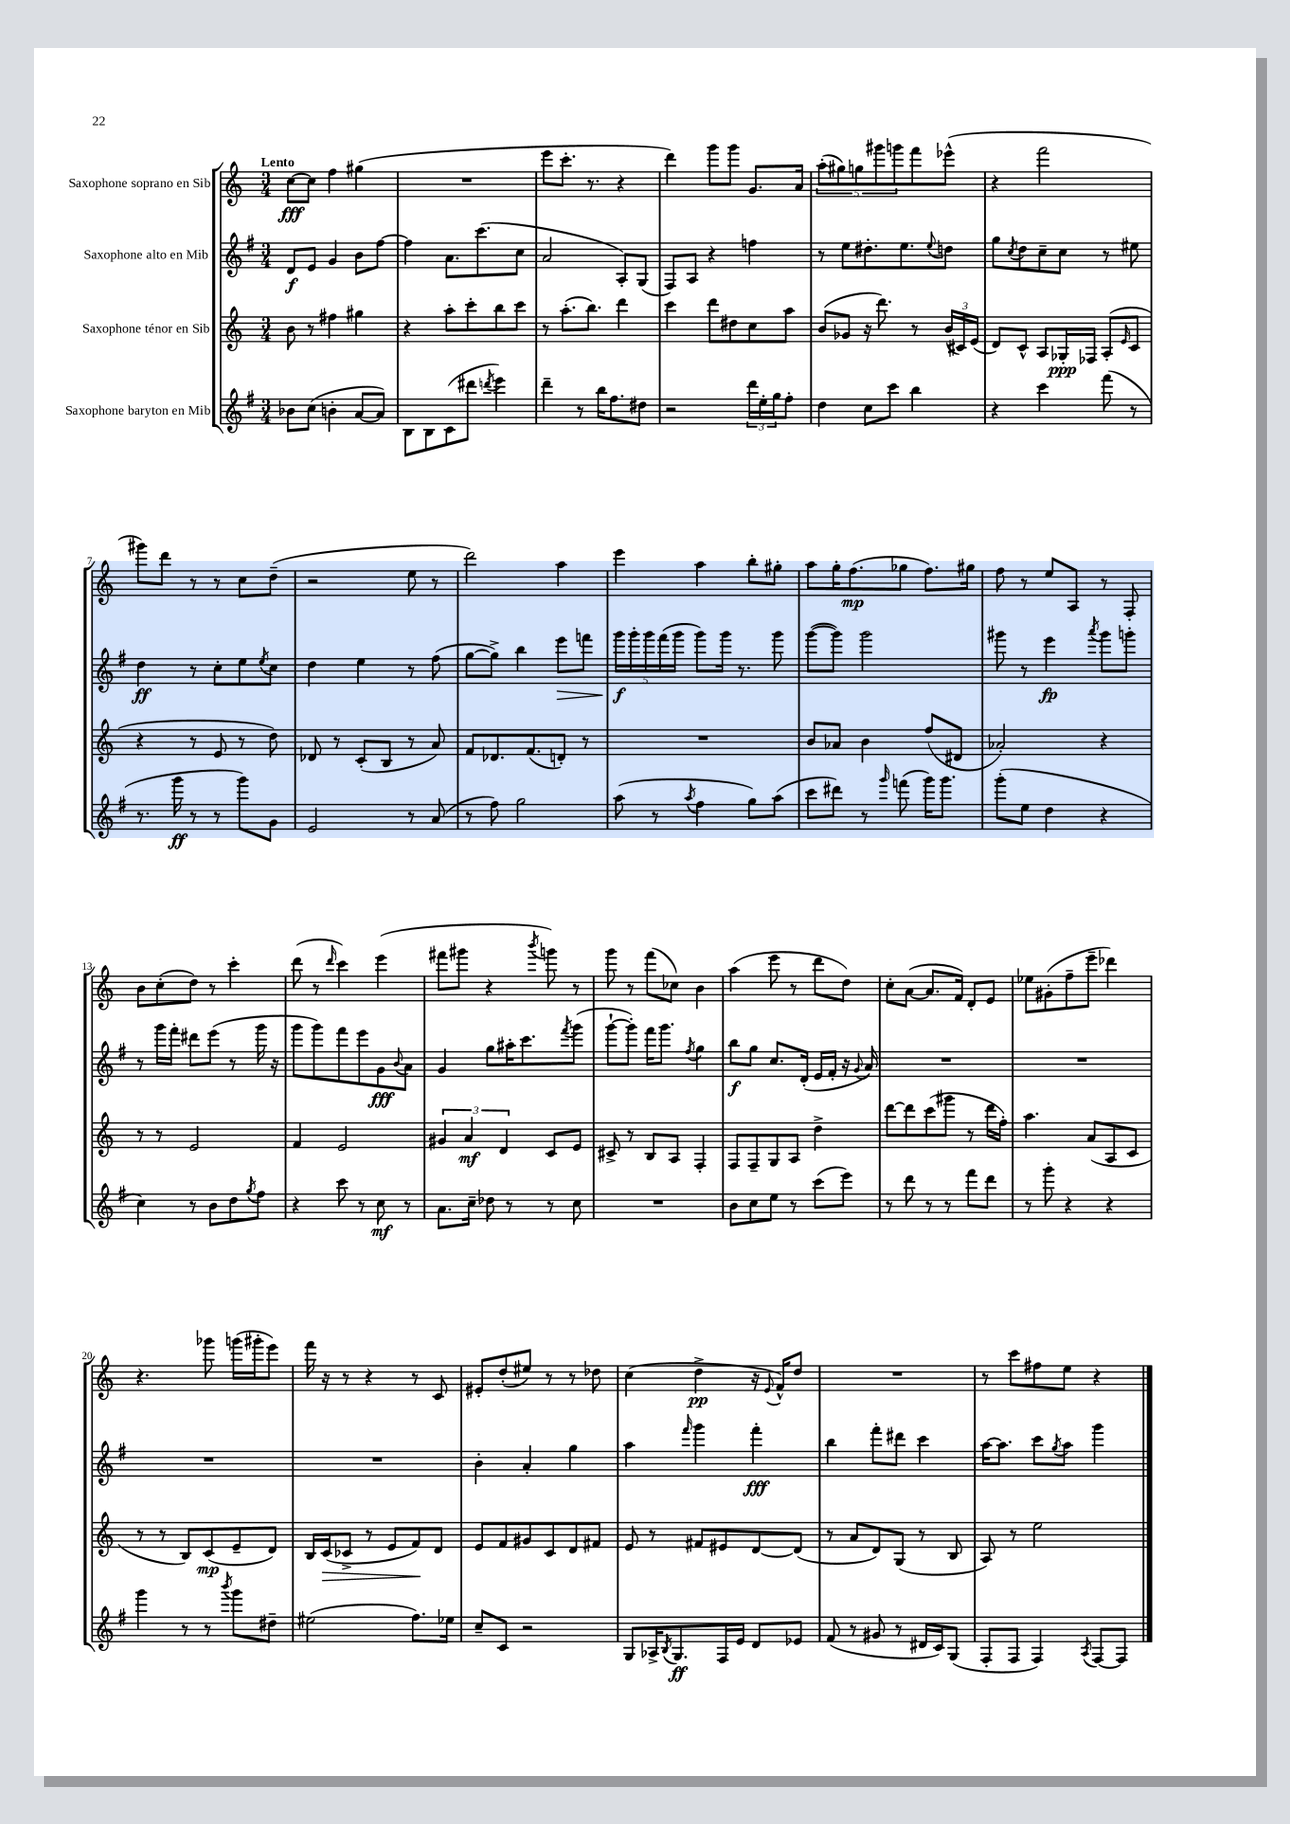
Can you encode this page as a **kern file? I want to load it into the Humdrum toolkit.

**kern	**kern	**kern	**kern
*staff4	*staff3	*staff2	*staff1
*clefG2	*clefG2	*clefG2	*clefG2
*k[f#]	*k[]	*k[f#]	*k[]
*M3/4	*M3/4	*M3/4	*M3/4
8b-\L	8b\	8d/L	[8cc\L
(8cc\J	8r	8e/J	8cc\]J
4b'\	4ff#\	4g/	4ff\
[8a/L	4gg#\	8b\L	(4gg#\
8a/]J)	.	[8ff#\J	.
=	=	=	=
8B\L	4r	4ff#\]	2.r
8B\	.	.	.
(8c\	8aa'\L	8.a\L	.
8ddd#\J	8ccc'\	.	.
.	.	(8.ccc\	.
8qddd/	.	.	.
4eee\)	8bb\	.	.
.	8ccc\J	8cc\J	.
=	=	=	=
4ddd~\	8r	2a/	8eee\L
.	(8.aa'\L	.	8.ccc'\J
8r	.	.	.
.	8.bb\J)	.	8.r
16bb\LK	.	.	.
8.ff#\	.	.	.
.	4ddd\	8A'/L)	4r
8dd#\J	.	(8G/J	.
=	=	=	=
2r	4ccc\	8F#/L)	4ddd\)
.	.	8A/J	.
.	8ddd\L	4r	8ggg\L
.	8dd#\	.	8ggg\J
24ddd\LL	8cc\	4ff\	8.g/L
24ee'\	.	.	.
24gg\J	.	.	.
8ff#'\J	8aa\J	.	.
.	.	.	16a/Jk
=	=	=	=
4dd\	(8b/L	8r	(10aa'\L
.	.	.	10gg#\)
.	8g-/J	8ee\L	.
.	.	.	10gg\
8cc\L	16r	8.dd#'\	.
.	.	.	10ggg#\
.	8.ddd\)	.	.
8ccc\J	.	.	.
.	.	.	10ggg\
.	.	8.ee\	.
4bb\	8r	.	8fff\
.	.	8qqee/	.
.	(24b/LL	8dd\J	(8eee-^^\J
.	24c#/)	.	.
.	(24e/JJ	.	.
=	=	=	=
4r	8d/L)	8gg\L	4r
.	.	8qcc/	.
.	8c^^/J	8dd\	.
4ccc\	8A/L	8cc~\	2fff\
.	16G-'/L	8cc\J	.
.	16F-/JJ	.	.
(8fff#\	(8A'/L	8r	.
.	16qqe/	.	.
8r	8c/J	8ee#\	.
=	=	=	=
8.r	4r	4dd\	8ggg#\L)
.	.	.	8ddd\J
16ggg\	.	.	.
8r	8r	8r	8r
8r	8e/	8cc'\L	8r
8ggg\L)	8r	8ee\	8cc\L
.	.	8qee/	.
8g\J	8dd\)	8cc\J	(8dd~\J
=	=	=	=
2e/	8d-/	4dd\	2r
.	8r	.	.
.	(8c'/L	4ee\	.
.	8B/J	.	.
8r	8r	8r	8ee\
(8a/	8a/)	(8ff#\	8r
=	=	=	=
8r	8f/L	[8gg\L	2ddd\)
8ff#\)	8.d-/	8gg^\]J)	.
2gg\	.	4bb\	.
.	(8.f/	.	.
.	8d'/J)	8eee\L	4aa\
.	8r	8fff\J	.
=	=	=	=
(8aa\	2.r	20ggg\LL	4eee\
.	.	20ggg'\	.
.	.	20ggg\	.
8r	.	.	.
.	.	(20fff#\	.
.	.	20ggg\JJ	.
8qaa/	.	.	.
4ff#\	.	8ggg\L)	4aa\
.	.	16ggg\Jk	.
.	.	8.r	.
8gg\L)	.	.	8bb'\L
(8aa\J	.	8ggg\	8gg#'\J
=	=	=	=
8ccc\L	8b/L	([8ggg\L	8aa\L
8ddd#\J)	8a-/J	8ggg\]J)	16gg'\K
.	.	.	(8.ff\
8r	4b\	2ggg\	.
16qqggg/	.	.	.
(8fff\	.	.	8gg-\J
16ggg\LK)	(8ff/L	.	8.ff\L)
8.ggg\J	.	.	.
.	8d#/J	.	.
.	.	.	16gg#\Jk
=	=	=	=
(8ggg'\L	2a-'/)	8ggg#\	8ff\
8ee\J	.	8r	8r
4dd\	.	4eee\	8ee/L
.	.	.	8A/J
.	.	8qaaa/	.
4r	4r	8ggg#\L	8r
.	.	8ggg'\J	8F'/
=	=	=	=
4cc\)	8r	8r	8b\L
.	8r	16ggg\LL	(8cc'\
.	.	16fff#'\JJ	.
8r	2e/	8ddd#\L	8dd\J)
8b\L	.	(8eee\J	8r
8dd\	.	8r	4ccc'\
8qgg/	.	.	.
8ff#\J	.	16ggg\	.
.	.	16r	.
=	=	=	=
4r	4f/	8ggg\L	(8ddd\
.	.	8ggg\)	8r
.	.	.	16qqddd/
8ccc\	2e/	8fff#\	4ccc\)
8r	.	8eee\	.
8cc\	.	8g\	(4eee\
.	.	8qqb/	.
8r	.	8a\J	.
=	=	=	=
8.a\L	6g#/	4g/	8fff#\L
.	.	.	8ggg#\J
.	6a/	.	.
16cc~\Jk	.	.	.
8dd-\	.	8gg\L	4r
.	6d/	.	.
8r	.	16aa#'\K	.
.	.	8.ccc\	.
.	.	.	8qbbb/
8r	8c/L	.	8ggg\)
.	.	8qfff#/	.
8cc\	8e/J	(8ggg\J	8r
=	=	=	=
2.r	8c#^/	[8ggg`\L	8ggg\
.	8r	8ggg'\]J)	8r
.	8B/L	16fff#\LK	(8fff\L
.	.	8.ggg\J	.
.	8A/J	.	8cc-\J)
.	.	8qff#/	.
.	4F'/	4gg\	4b\
=	=	=	=
8b\L	8F/L	8bb\L	(4aa\
8cc\	8F~/	8gg\J	.
8ee\J	8G/	8.cc/L	8eee\
8r	8A/J	.	8r
.	.	(16d'/Jk	.
(8ccc\L	4dd^\	16e/LL	8ddd\L
.	.	16f#'/JJ	.
8eee\J)	.	16r	8dd\J)
.	.	8qqg/	.
.	.	16a/)	.
=	=	=	=
8r	[8ddd\L	2.r	8cc'\L
8ddd\	8ddd\]	.	([8a\J
8r	(8ccc\	.	8.a/]L
8r	8ggg#\J	.	.
.	.	.	16f/Jk)
8fff#\L	8r	.	8d'/L
8ddd\J	16ddd\LL	.	8e/J
.	16ff'\JJ)	.	.
=	=	=	=
8r	4.aa\	2.r	8ee-\L
8ggg'\	.	.	(8g#'\
4r	.	.	8ff~\
.	(8a/L	.	8eee~\J
4r	8A/	.	4ddd-\)
.	8c/J	.	.
=	=	=	=
4ggg\	8r	2.r	4.r
.	8r	.	.
8r	8B/L)	.	.
8r	(8c/	.	8ggg-\
8qbbb/	.	.	.
8ggg\L	8e~/	.	(16ggg\LL
.	.	.	16ggg#'\J
8dd#~\J	8d/J)	.	8eee\J)
=	=	=	=
(2ee#\	16B/LL	2.r	16fff\
.	(16c/J	.	16r
.	8c-^/J	.	8r
.	8r	.	4r
.	8e/L	.	.
8.ff#\L)	8f/)	.	8r
.	8d/J	.	8c/
16ee-\Jk	.	.	.
=	=	=	=
8cc~/L	8e/L	4b'\	8e#'/L
8c/J	8f/	.	(8dd'/
2r	8g#/	4a'/	8ee#/J)
.	8c/	.	8r
.	8d/	4gg\	8r
.	8f#/J	.	8dd-\
=	=	=	=
8G/L	8e/	4aa\	(4cc\
16A-^/K	8r	.	.
8qB/	.	.	.
8.G/	.	.	.
.	.	16qqfff#/	.
.	8f#/L	4ggg\	4dd^\
16F#/L	8e#/	.	.
16e/JJ	.	.	.
8d/L	[8d/	4fff#'\	16r
.	.	.	8qqe/
.	.	.	16f^^/LK)
8e-/J	(8d/]J	.	8dd/J
=	=	=	=
(8f#/	8r	4bb\	2.r
8r	8a/L	.	.
8g#/	8d/)	8fff#'\L	.
8r	(8G/J	8ddd#\J	.
16d#/LL	8r	4ccc\	.
16c/J)	.	.	.
(8G/J	8B/	.	.
=	=	=	=
8F#'/L	8A/)	[16aa\LK	8r
.	.	8.aa\]J	.
8F#/J	8r	.	8ccc\L
4F#/)	2ee\	8ccc\L	8ff#\
.	.	8qgg/	.
.	.	8aa\J	8ee\J
8qA/	.	.	.
[8F#/L	.	4ggg\	4r
8F#/]J	.	.	.
==	==	==	==
*-	*-	*-	*-
